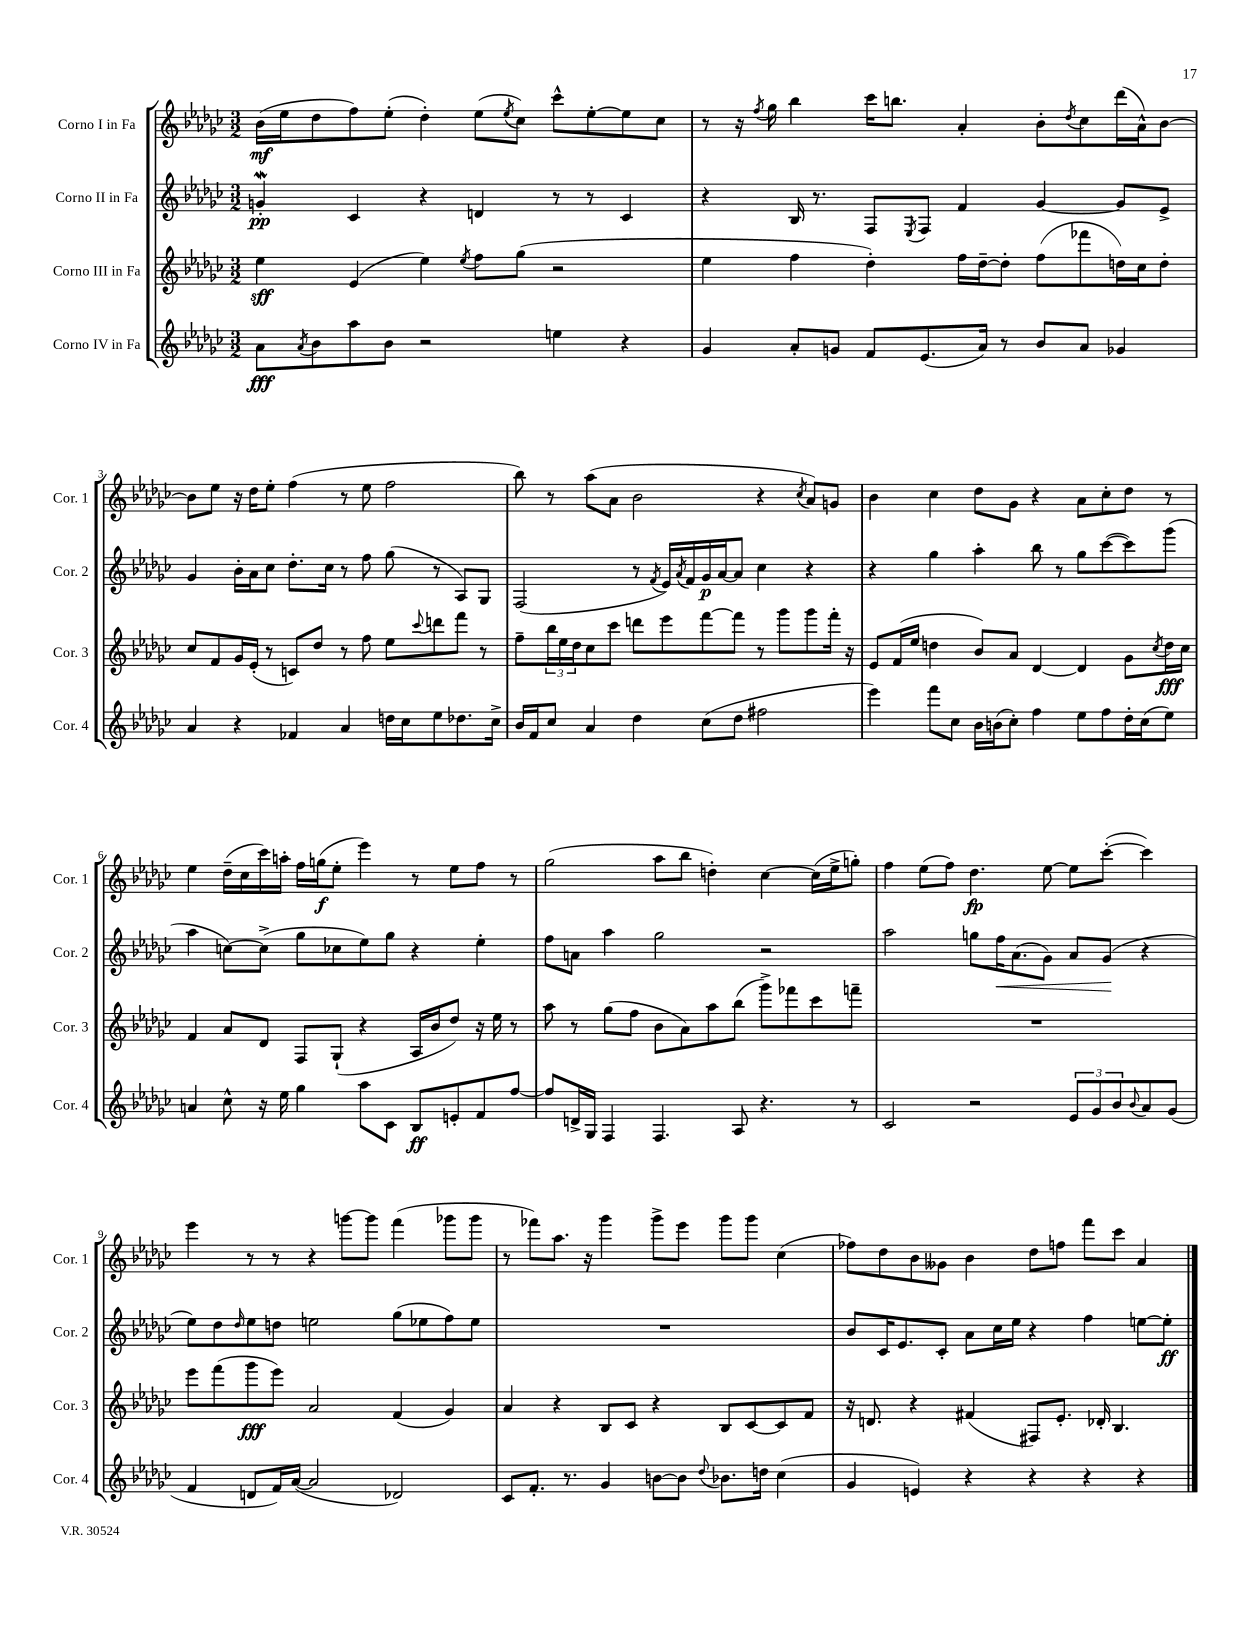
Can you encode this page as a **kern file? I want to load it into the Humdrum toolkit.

**kern	**kern	**kern	**kern
*staff4	*staff3	*staff2	*staff1
*clefG2	*clefG2	*clefG2	*clefG2
*k[b-e-a-d-g-c-]	*k[b-e-a-d-g-c-]	*k[b-e-a-d-g-c-]	*k[b-e-a-d-g-c-]
*M3/2	*M3/2	*M3/2	*M3/2
8a-\L	4ee-\	4g'/	(16b-\LL
.	.	.	16ee-\J
8qa-/	.	.	.
8b-\	.	.	8dd-\
8aa-\	(4e-/	4c-/	8ff\)
8b-\J	.	.	(8ee-'\J
2r	4ee-\)	4r	4dd-'\)
.	8qee-/	.	.
.	8ff\L	4d/	(8ee-\L
.	.	.	8qee-/
.	(8gg-\J	.	8cc-\J)
4ee\	2r	8r	8ccc-^^\L
.	.	8r	[8ee-'\
4r	.	4c-/	8ee-\]
.	.	.	8cc-\J
=	=	=	=
4g-/	4ee-\	4r	8r
.	.	.	16r
.	.	.	8qff/
.	.	.	16gg-\
8a-'/L	4ff\	16B-/	4bb-\
.	.	8.r	.
8g/J	.	.	.
8f/L	4dd-'\)	8F/L	16ccc-\LK
.	.	.	8.bb\J
.	.	8qE-/	.
(8.e-/	.	8F/J	.
.	16ff\LL	4f/	4a-'/
16a-/Jk)	[16dd-~\J	.	.
8r	8dd-'\]J	.	.
8b-/L	(8ff\L	[4g-/	8b-'\L
.	.	.	8qdd-/
8a-/J	8fff-\	.	8cc-\
4g-/	16dd\L)	8g-/]L	(16ddd-\L
.	16cc-\J	.	16a-^^\J)
.	8dd'\J	8e-^/J	[8b-\J
=	=	=	=
4a-/	8cc-/L	4g-/	8b-\]L
.	8f/	.	8ee-\J
4r	16g-/L	16b-'\LL	16r
.	(16e-'/JJ	16a-\J	16dd-\LK
.	8r	8cc-\J	8ee-'\J
4f-/	8c/L)	8.dd-'\L	(4ff\
.	8dd-/J	.	.
.	.	16cc-\Jk	.
4a-/	8r	8r	8r
.	8ff\	8ff\	8ee-\
16dd\LL	8ee-\L	(8gg-\	2ff\
16cc-\J	.	.	.
.	8qqccc-/	.	.
8ee-\	8ddd\	8r	.
8.dd-\	8fff\J	8A-/L)	.
.	8r	8G-/J	.
16cc-^\Jk	.	.	.
=	=	=	=
16b-/LL	8ff~\L	(2F/	8bb-\)
16f/J	.	.	.
8cc-/J	24bb-\L	.	8r
.	24ee-\	.	.
.	24dd-\J	.	.
4a-/	8cc-\	.	(8aa-\L
.	8ccc-\J	.	8a-\J
4dd-\	8ddd\L	8r	2b-\
.	.	8qf/	.
.	8eee-\	16e-/LL)	.
.	.	8qa-/	.
.	.	16f/	.
(8cc-\L	[8fff\	16g-/	.
.	.	[16a-/J	.
8dd-\J	8fff\]J	8a-/]J	.
2ff#\	8r	4cc-\	4r
.	8ggg-\L	.	.
.	.	.	8qcc-/
.	8ggg-\	4r	8a-/L)
.	16fff'\Jk	.	8g/J
.	16r	.	.
=	=	=	=
4eee-\)	8e-/L	4r	4b-\
.	(16f/L	.	.
.	16ee-/JJ	.	.
8fff\L	4dd\	4gg-\	4cc-\
8cc-\J	.	.	.
16b-\LL	8b-/L)	4aa-'\	8dd-\L
(16b\J	.	.	.
8cc-'\J)	8a-/J	.	8g-\J
4ff\	[4d-/	8bb-\	4r
.	.	8r	.
8ee-\L	4d-/]	8gg-\L	8a-\L
8ff\	.	([8ccc-\	8cc-'\
16dd-'\L	8g-\L	8ccc-\])	8dd-\J
(16cc-\J	.	.	.
.	8qcc-/	.	.
8ee-\J)	16dd\L	(8ggg-\J	8r
.	16cc-\JJ	.	.
=	=	=	=
4a/	4f/	4aa-\	4ee-\
8cc-^^\	8a-/L	[8cc\L)	(16dd-~\LL
.	.	.	16cc-\
16r	8d-/J	(8cc^\]J	16ccc-\)
16ee-\	.	.	16aa'\JJ
4gg-\	8F/L	8gg-\L	16ff\LL
.	.	.	(16gg\J
.	(8G-`/J	8cc-\	8ee-'\J
8aa-\L	4r	8ee-\)	4eee-\)
8c-\J	.	8gg-\J	.
8B-/L	16A-/LL	4r	8r
.	16b-/J	.	.
8e'/	8dd-/J)	.	8ee-\L
8f/	16r	4ee-'\	8ff\J
.	16ee-\	.	.
[8ff/J	8r	.	8r
=	=	=	=
8ff/]L	8aa-\	8ff\L	(2gg-\
16d^/L	8r	8a\J	.
16G-/JJ	.	.	.
4F/	(8gg-\L	4aa-\	.
.	8ff\J	.	.
4.F/	8b-\L	2gg-\	8aa-\L
.	8a-\)	.	8bb-\J
.	8aa-\	.	4dd'\)
8A-/	(8bb-\J	.	.
4.r	8ggg-^\L)	2r	[4cc-\
.	8fff-\	.	.
.	8ccc-\	.	(16cc-\]LL
.	.	.	16ee-^\J
8r	8fff~\J	.	8gg'\J)
=	=	=	=
2c-/	1.r	2aa-\	4ff\
.	.	.	(8ee-\L
.	.	.	8ff\J)
2r	.	8gg\L	4.dd-\
.	.	16ff\K	.
.	.	(8.a-\	.
.	.	8g-\J)	[8ee-\
12e-/L	.	8a-/L	8ee-\]L
12g-/	.	.	.
.	.	(8g-/J	([8ccc-'\J
12b-/	.	.	.
8qqb-/	.	.	.
8a-/	.	4r	4ccc-\])
(8g-/J	.	.	.
=	=	=	=
4f/	8eee-\L	8ee-\L)	4eee-\
.	(8fff\	8dd-\	.
.	.	16qqdd-/	.
8d/L	8ggg-\	8ee-\	8r
16f/L)	8eee-\J)	8dd\J	8r
([16a-/JJ	.	.	.
2a-/]	2a-/	2ee\	4r
.	.	.	[8ggg\L
.	.	.	8ggg\]J
2d-/)	(4f/	(8gg-\L	(4fff\
.	.	8ee-\	.
.	4g-/)	8ff\)	8ggg-\L
.	.	8ee-\J	8ggg-\J
=	=	=	=
8c-/L	4a-/	1.r	8r
8.f'/J	.	.	8fff-\L)
.	4r	.	8.aa-\J
8.r	.	.	.
.	.	.	16r
4g-/	8B-/L	.	4ggg-\
.	8c-/J	.	.
[8b\L	4r	.	8ggg-^\L
8b\]J	.	.	8eee-\J
8qqdd-/	.	.	.
8.b-\L	8B-/L	.	8ggg-\L
.	[8c-/	.	8ggg-\J
16dd\Jk	.	.	.
(4cc-\	8c-/]	.	(4cc-\
.	8f/J	.	.
=	=	=	=
4g-/	16r	8b-/L	8ff-\L)
.	8.d/	.	.
.	.	16c-/K	8dd-\
.	.	8.e-/	.
4e/)	4r	.	8b-\
.	.	8c-'/J	8g--\J
4r	(4f#/	8a-\L	4b-\
.	.	16cc-\L	.
.	.	16ee-\JJ	.
4r	8F#/L)	4r	8dd-\L
.	8.e-'/J	.	8ff\J
4r	.	4ff\	8fff\L
.	16d-'/	.	.
.	4.B-/	.	8ccc-\J
4r	.	[8ee\L	4a-/
.	.	8ee'\]J	.
==	==	==	==
*-	*-	*-	*-
